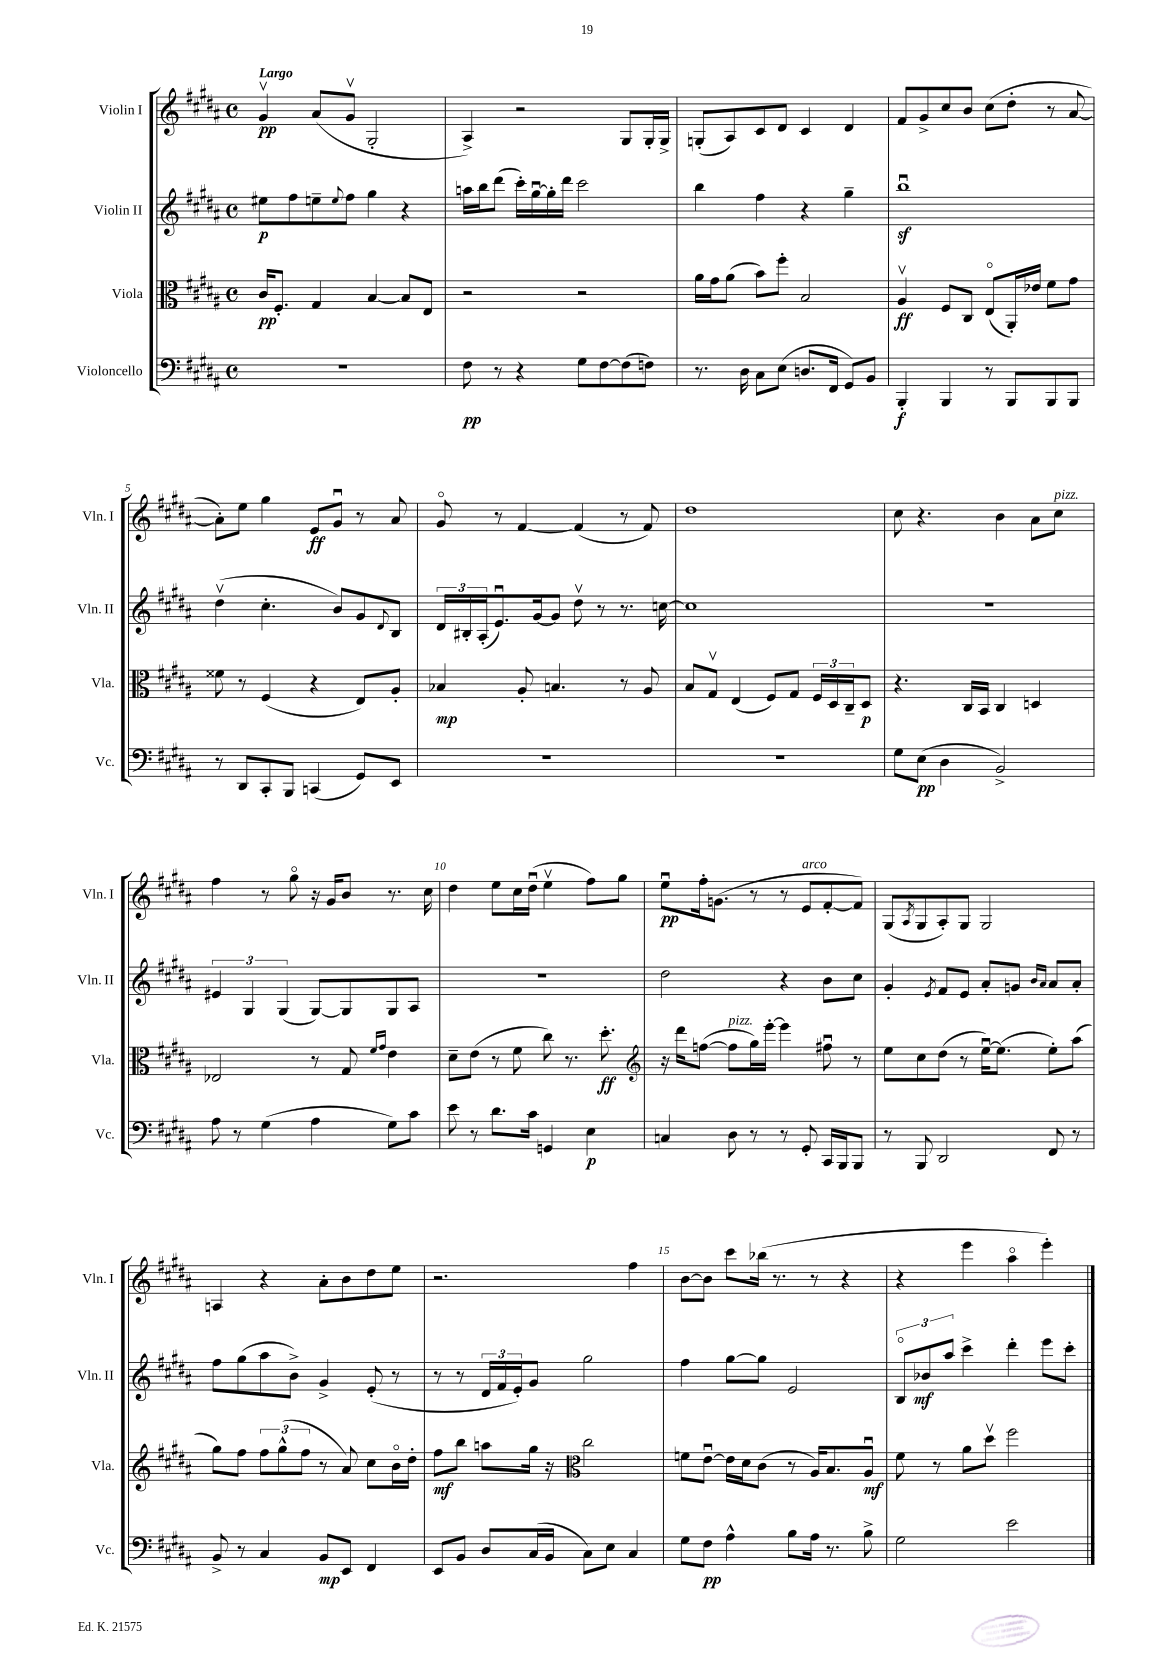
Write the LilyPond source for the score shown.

<<
\new StaffGroup <<
\new Staff = "s0" \with { instrumentName = "Violin I" shortInstrumentName = "Vln. I" } {
    \clef treble \key b \major \defaultTimeSignature \time 4/4 \tempo "Largo"
    gis'4\upbow\pp ais'8( gis'8\upbow gis2-. |
    ais4->) r2 gis8 gis16-. gis16-> |
    g8-.( ais8) cis'8 dis'8 cis'4 dis'4 |
    fis'8 gis'8-> cis''8 b'8 cis''8( dis''8-. r8 ais'8~ |
    ais'8-.) e''8 gis''4 e'8\ff gis'8\downbow r8 ais'8 |
    gis'8\flageolet r8 fis'4~ fis'4( r8 fis'8) |
    dis''1 |
    cis''8 r4. b'4 ais'8 cis''8^\markup { \italic "pizz." } |
    fis''4 r8 gis''8\flageolet r16 gis'16 b'8 r8. cis''16 |
    dis''4 e''8 cis''16 dis''16\downbow( e''4\upbow fis''8) gis''8 |
    e''8\downbow\pp fis''16-. g'8.( r8 r8 e'8^\markup { \italic "arco" } fis'8~-. fis'8) |
    gis8( \acciaccatura { ais8 } gis8 ais8-.) gis8 gis2 |
    a4 r4 ais'8-. b'8 dis''8 e''8 |
    r2. fis''4 |
    b'8~ b'8 cis'''8 bes''16( r8. r8 r4 |
    r4 e'''4 ais''4\flageolet e'''4-.) \bar "|." |
}
\new Staff = "s1" \with { instrumentName = "Violin II" shortInstrumentName = "Vln. II" } {
    \clef treble \key b \major \defaultTimeSignature \time 4/4
    eis''8\p fis''8 e''8-- \appoggiatura { e''8 } fis''8 gis''4 r4 |
    a''16 b''16 dis'''8( cis'''16-.) gis''16~\downbow gis''16-. dis'''16 cis'''2 |
    b''4 fis''4 r4 gis''4-- |
    b''1\downbow\sf |
    dis''4\upbow( cis''4.-. b'8) gis'8 \appoggiatura { dis'8 } b8 |
    \tuplet 3/2 { dis'16 bis16-. ais16-.( } e'8.\downbow) gis'16~ gis'8 dis''8\upbow r8 r8. c''16~ |
    c''1 |
    R1 |
    \tuplet 3/2 { eis'4 gis4 gis4( } gis8~) gis8 gis8 ais8 |
    R1 |
    dis''2 r4 b'8 cis''8 |
    gis'4-. \acciaccatura { e'8 } fis'8 e'8 ais'8-. g'8 \grace { b'16 ais'16 } ais'8 ais'8-. |
    fis''8 gis''8( ais''8 b'8->) gis'4-> e'8-.( r8 |
    r8 r8 \tuplet 3/2 { dis'16 fis'16 e'16-.) } gis'8 gis''2 |
    fis''4 gis''8~ gis''8 e'2 |
    \tuplet 3/2 { b8\flageolet bes'8\mf ais''8 } cis'''4-> dis'''4-. e'''8 cis'''8-. \bar "|." |
}
\new Staff = "s2" \with { instrumentName = "Viola" shortInstrumentName = "Vla." } {
    \clef alto \key b \major \defaultTimeSignature \time 4/4
    cis'16\pp fis8.-. gis4 b4~ b8 e8 |
    r2 r2 |
    ais'16 gis'16 ais'8( b'8) fis''8-. b2 |
    ais4\upbow\ff fis8 cis8 e8\flageolet( ais,16-.) ees'16 fis'8 gis'8 |
    fisis'8 r8 fis4( r4 e8) ais8-. |
    bes4\mp ais8-. b4. r8 ais8 |
    b8 gis8\upbow e4( fis8) gis8 \tuplet 3/2 { fis16 dis16 cis16-- } dis8\p |
    r4. cis16 b,16 cis4 d4 |
    ees2 r8 gis8 \grace { fis'16 gis'16 } e'4 |
    dis'8-- e'8( r8 fis'8 cis''8) r8. dis''8.-.\ff |
    \clef treble r16 dis'''16 f''8~( f''8^\markup { \italic "pizz." } gis''16) e'''16~-. e'''4 fis''8\downbow r8 |
    e''8 cis''8 dis''8( r8 e''16~\downbow) e''8.( e''8-.) ais''8( |
    gis''8) fis''8 \tuplet 3/2 { fis''8 gis''8-^( fis''8 } r8 ais'8) cis''8 b'16\flageolet dis''16-. |
    fis''8\mf b''8 a''8 gis''16 r16 \clef alto cis''2 |
    f'8 e'8~\downbow e'16 dis'16 cis'8( r8 ais16) b8. ais8\downbow\mf |
    fis'8 r8 ais'8 dis''8\upbow fis''2 \bar "|." |
}
\new Staff = "s3" \with { instrumentName = "Violoncello" shortInstrumentName = "Vc." } {
    \clef bass \key b \major \defaultTimeSignature \time 4/4
    R1 |
    fis8\pp r8 r4 gis8 fis8~ fis8( f8) |
    r8. dis16 cis8 e8( d8. fis,16 gis,8) b,8 |
    b,,4-.\f b,,4 r8 b,,8 b,,8 b,,8 |
    r8 dis,8 cis,8-. b,,8 c,4( gis,8) e,8 |
    R1 |
    R1 |
    gis8 e8\pp( dis4 b,2->) |
    ais8 r8 gis4( ais4 gis8) cis'8 |
    e'8 r8 dis'8. cis'16 g,4 e4\p |
    c4 dis8 r8 r8 gis,8-. cis,16 b,,16 b,,8 |
    r8 b,,8 dis,2 fis,8 r8 |
    b,8-> r8 cis4 b,8\mp e,8 fis,4 |
    e,8 b,8 dis8 cis16( b,16 cis8) e8 cis4 |
    gis8 fis8\pp ais4-^ b8 ais16 r8. b8-> |
    gis2 e'2 \bar "|." |
}
>>
>>
\layout { \context { \Score \override BarNumber.break-visibility = ##(#f #t #t) barNumberVisibility = #(every-nth-bar-number-visible 5) } }
